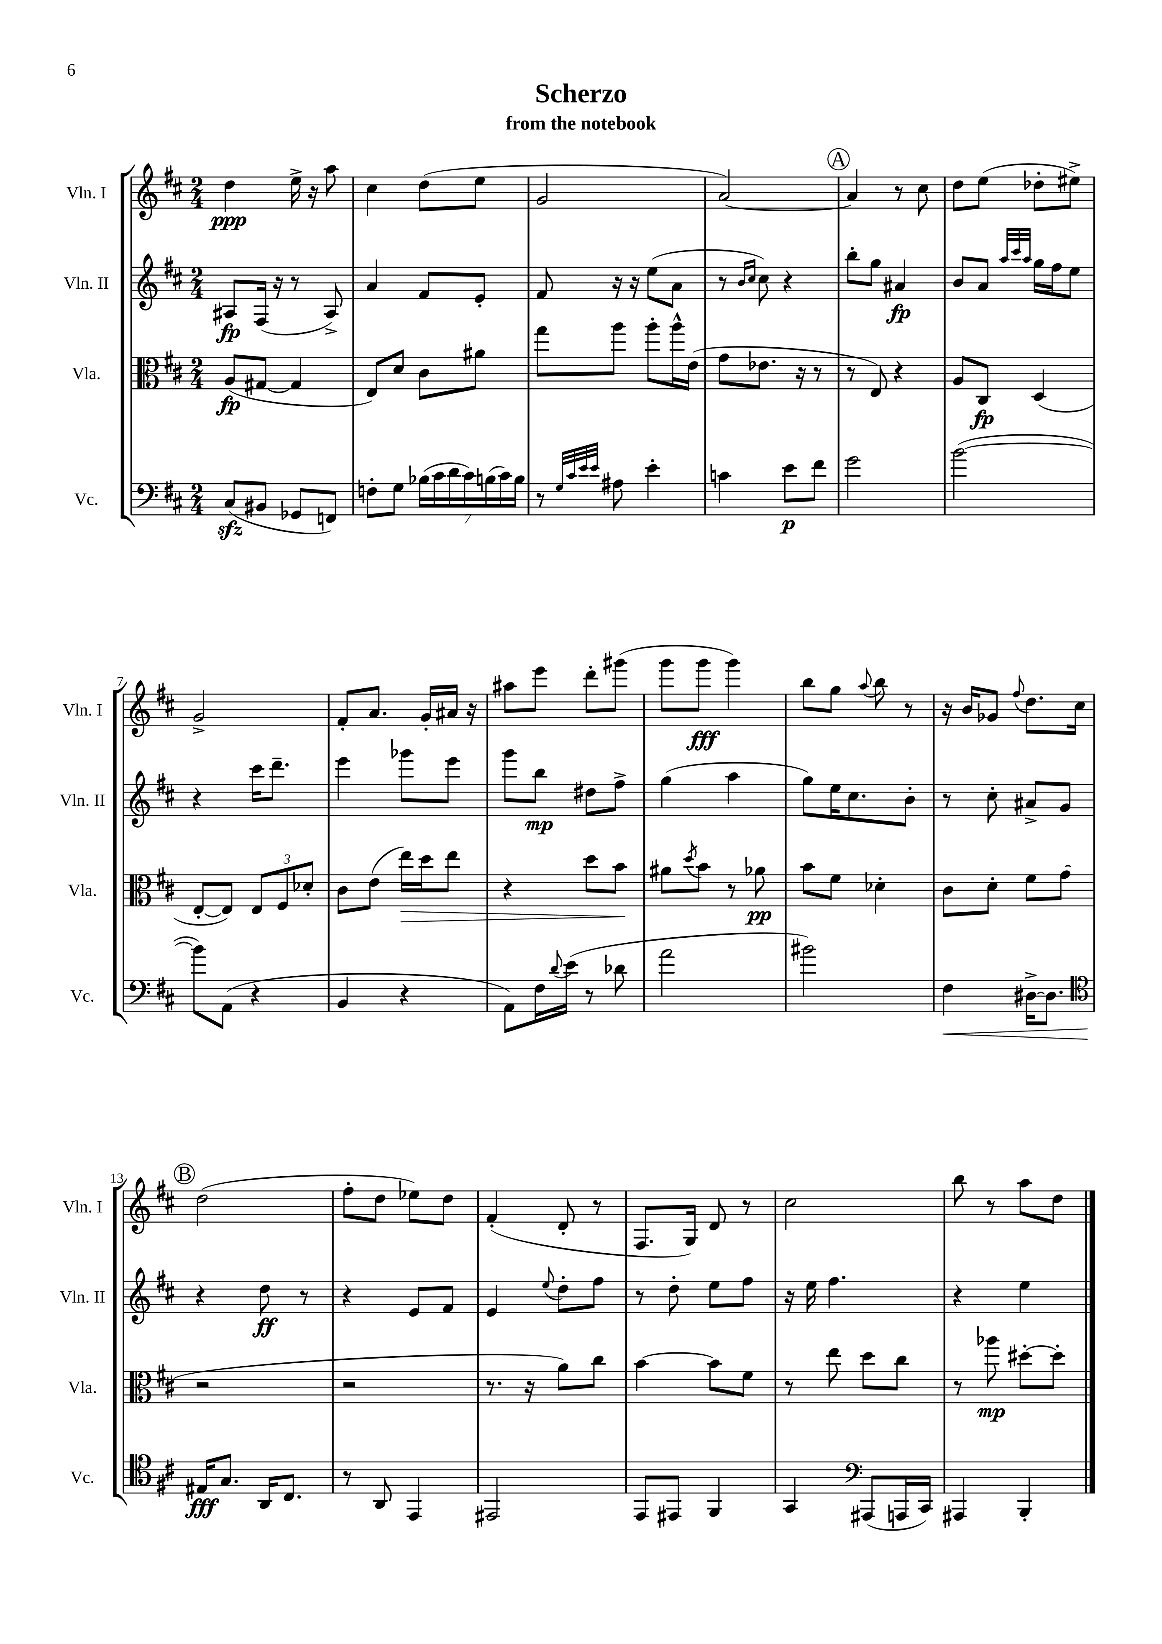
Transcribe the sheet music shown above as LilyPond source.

\header { title = "Scherzo" subtitle = "from the notebook" }
<<
\new StaffGroup <<
\new Staff = "s0" \with { instrumentName = "Vln. I" shortInstrumentName = "Vln. I" } {
    \clef treble \key d \major \numericTimeSignature \time 2/4
    d''4\ppp e''16-> r16 a''8 |
    cis''4 d''8( e''8 |
    g'2 |
    a'2~) |
    \mark \markup { \circle "A" } a'4 r8 cis''8 |
    d''8 e''8( des''8-. eis''8->) |
    g'2-> |
    fis'8-. a'8. g'16-. ais'16 r16 |
    ais''8 e'''8 d'''8-. gis'''8( |
    g'''8 g'''8\fff g'''4) |
    b''8 g''8 \appoggiatura { a''8 } b''8 r8 |
    r16 b'16 ges'8 \appoggiatura { fis''8 } d''8. cis''16 |
    \mark \markup { \circle "B" } d''2( |
    fis''8-. d''8 ees''8) d''8 |
    fis'4-.( d'8-. r8 |
    fis8. g16) d'8 r8 |
    cis''2 |
    b''8 r8 a''8 d''8 \bar "|." |
}
\new Staff = "s1" \with { instrumentName = "Vln. II" shortInstrumentName = "Vln. II" } {
    \clef treble \key d \major \numericTimeSignature \time 2/4
    ais8\fp fis16( r16 r8 ais8->) |
    a'4 fis'8 e'8-. |
    fis'8 r16 r16 e''8( a'8 |
    r8 \grace { b'16 cis''16 } cis''8) r4 |
    \mark \markup { \circle "A" } b''8-. g''8 ais'4\fp |
    b'8 a'8 \grace { a''32 cis'''32 a''32 } g''16 fis''16 e''8 |
    r4 cis'''16 d'''8.-- |
    e'''4 ges'''8 e'''8 |
    g'''8 b''8\mp dis''8 fis''8-> |
    g''4( a''4 |
    g''8) e''16 cis''8. b'8-. |
    r8 cis''8-. ais'8-> g'8 |
    \mark \markup { \circle "B" } r4 d''8\ff r8 |
    r4 e'8 fis'8 |
    e'4 \appoggiatura { e''8 } d''8-. fis''8 |
    r8 d''8-. e''8 fis''8 |
    r16 e''16 fis''4. |
    r4 e''4 \bar "|." |
}
\new Staff = "s2" \with { instrumentName = "Vla." shortInstrumentName = "Vla." } {
    \clef alto \key d \major \numericTimeSignature \time 2/4
    a8\fp( gis8~ gis4 |
    e8) d'8 cis'8 ais'8 |
    g''8 a''8 a''8-. a''16-^ e'16( |
    g'8 ees'8. r16 r8 |
    \mark \markup { \circle "A" } r8 e8) r4 |
    a8 cis8\fp d4( |
    e8~-. e8) \tuplet 3/2 { e8 fis8 des'8-. } |
    cis'8 e'8( e''16\>) d''16 e''8 |
    r4 d''8 b'8\! |
    ais'8 \acciaccatura { d''8 } b'8 r8 aes'8\pp |
    b'8 fis'8 des'4-. |
    cis'8 d'8-. fis'8 g'8( |
    \mark \markup { \circle "B" } r2 |
    r2 |
    r8. r16 a'8) cis''8 |
    b'4~ b'8 fis'8 |
    r8 e''8 d''8 cis''8 |
    r8 aes''8\mp dis''8~-. dis''8-. \bar "|." |
}
\new Staff = "s3" \with { instrumentName = "Vc." shortInstrumentName = "Vc." } {
    \clef bass \key d \major \numericTimeSignature \time 2/4
    cis8\sfz( bis,8 ges,8 f,8) |
    f8-. g8 \tuplet 7/4 { bes16( cis'16 d'16 cis'16) b16( cis'16) b16 } |
    r8 \grace { g32 cis'32 e'32 e'32 } ais8 e'4-. |
    c'4 e'8\p fis'8 |
    \mark \markup { \circle "A" } g'2 |
    b'2~( |
    b'8) a,8( r4 |
    b,4 r4 |
    a,8) fis16 \appoggiatura { d'8 } e'16( r8 des'8 |
    a'2 |
    bis'2) |
    fis4\< dis16~-> dis8. |
    \mark \markup { \circle "B" } \clef tenor eis16\fff\! g8. a,16 cis8. |
    r8 a,8 e,4 |
    eis,2 |
    e,8 eis,8 fis,4 |
    g,4 \clef bass ais,,8( a,,16 cis,16) |
    ais,,4 b,,4-. \bar "|." |
}
>>
>>
